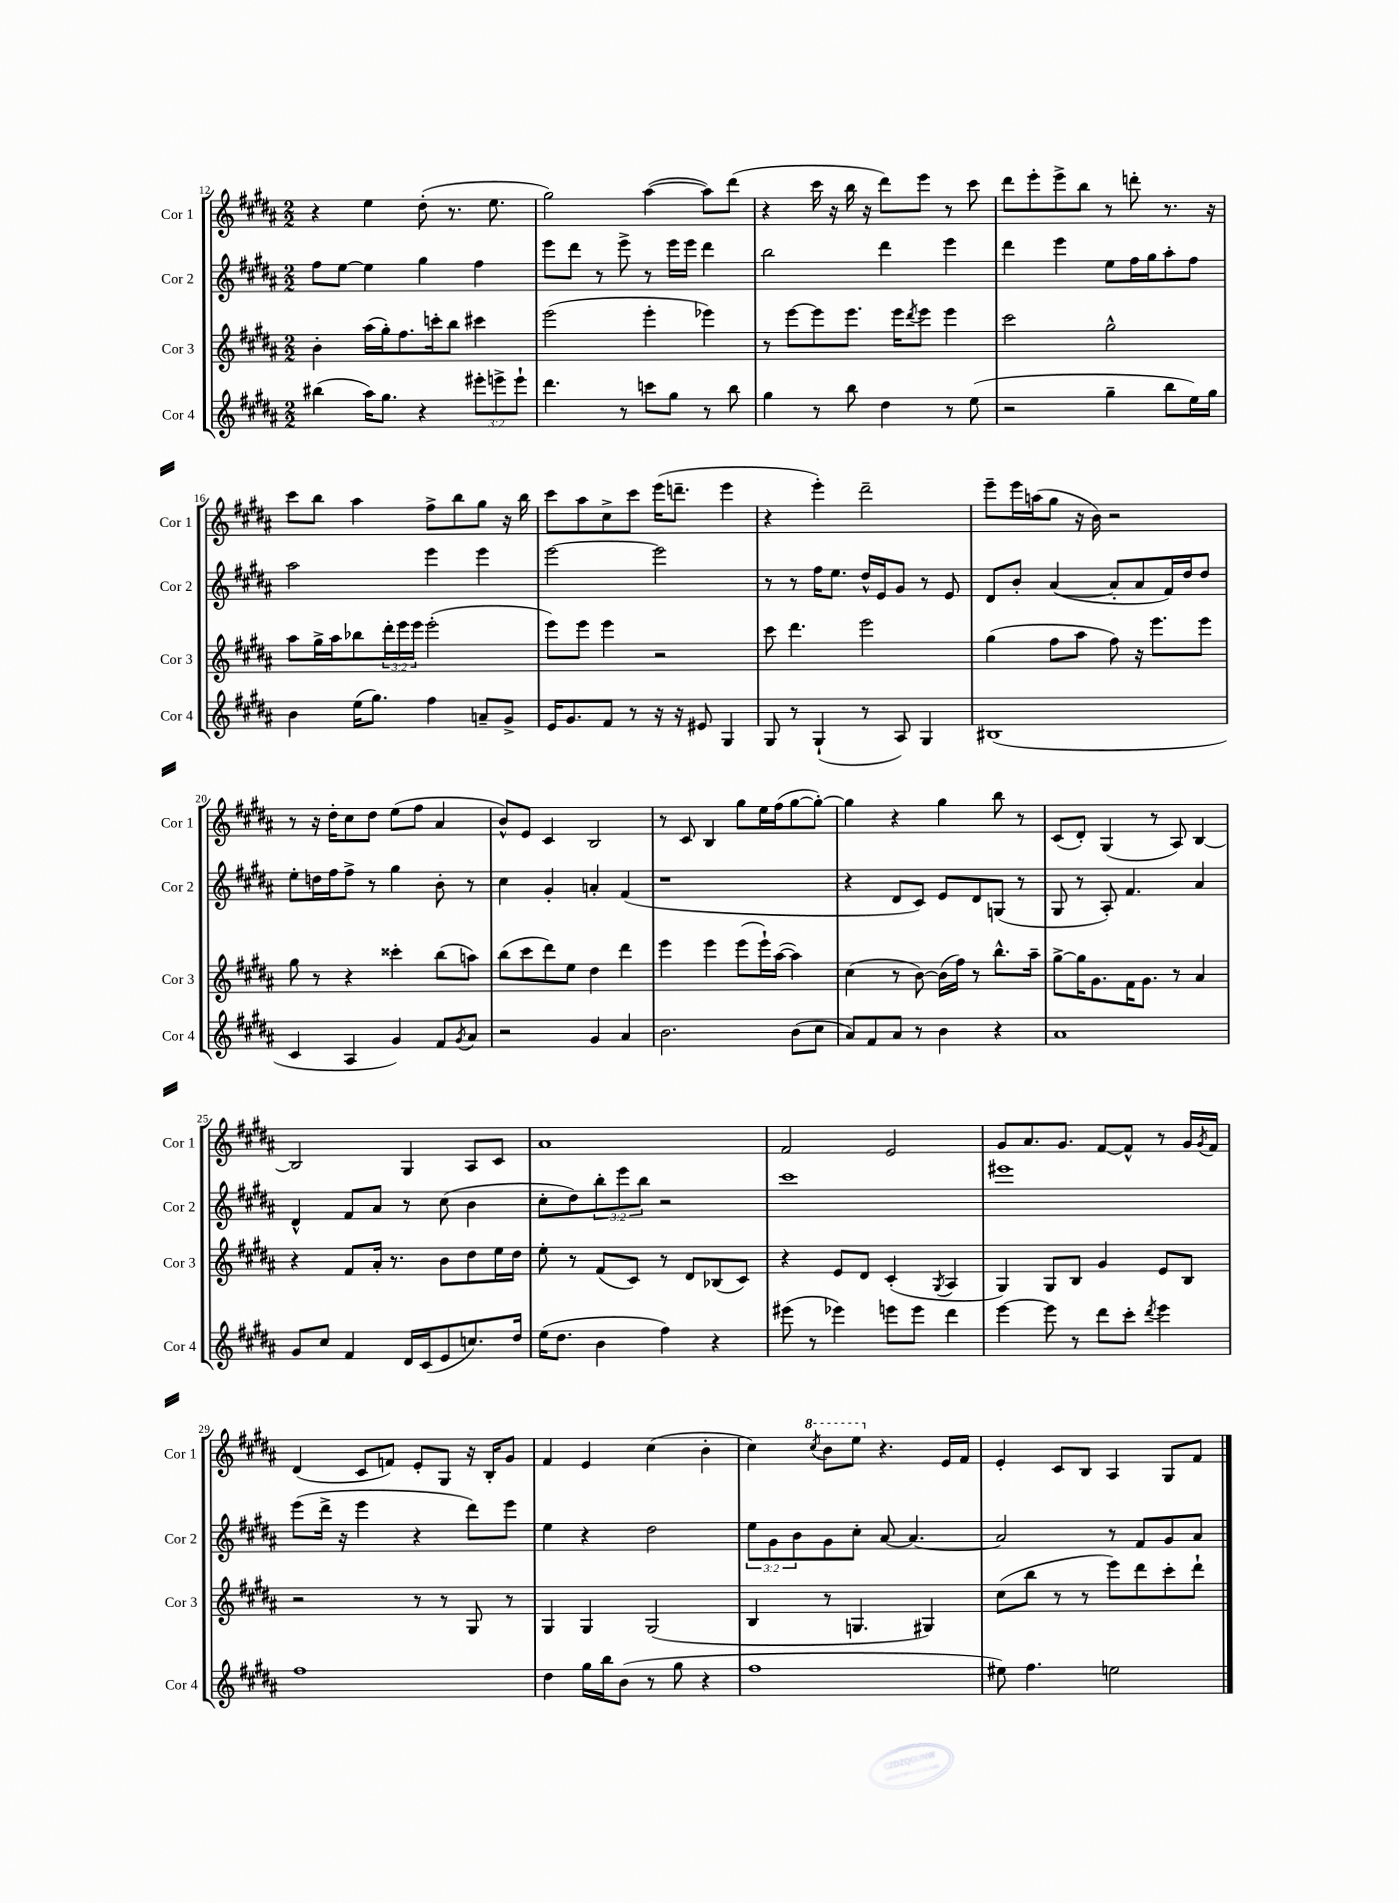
<<
\new StaffGroup <<
\new Staff = "s0" \with { instrumentName = "Cor 1" shortInstrumentName = "Cor 1" } {
    \clef treble \key b \major \numericTimeSignature \time 2/2
    r4 e''4 dis''8-.( r8. e''8. |
    gis''2) ais''4~( ais''8) dis'''8( |
    r4 cis'''16 r16 b''16 r16 dis'''8) e'''8 r8 cis'''8 |
    dis'''8 e'''8-. e'''8-> b''8 r8 d'''8-. r8. r16 |
    cis'''8 b''8 ais''4 fis''8-> b''8 gis''8 r16 b''16 |
    cis'''8 ais''8 cis''8-> cis'''8 e'''16( d'''8.-- e'''4 |
    r4 e'''4-.) dis'''2-- |
    e'''8-- e'''16 a''16( gis''8 r16 b'16) r2 |
    r8 r16 dis''16-. cis''8 dis''8 e''8( fis''8 ais'4 |
    b'8-^) e'8 cis'4 b2 |
    r8 cis'8 b4 gis''8 e''16 fis''16( gis''8~ gis''8~-.) |
    gis''4 r4 gis''4 b''8 r8 |
    cis'8( dis'8-.) gis4( r8 ais8) b4~ |
    b2 gis4 ais8 cis'8 |
    ais'1 |
    fis'2 e'2 |
    gis'8 ais'8. gis'8. fis'8~ fis'8-^ r8 gis'16 \acciaccatura { gis'8 } fis'16 |
    dis'4( cis'8 f'8) e'8-. gis8 r16 b16-. gis'8 |
    fis'4 e'4 cis''4( b'4-. |
    cis''4) \ottava #1 \acciaccatura { cis'''8 } b''8 e'''8 \ottava #0 r4. e'16 fis'16 |
    e'4-. cis'8 b8 ais4 gis8 fis'8 \bar "|." |
}
\new Staff = "s1" \with { instrumentName = "Cor 2" shortInstrumentName = "Cor 2" } {
    \clef treble \key b \major \numericTimeSignature \time 2/2 \override Staff.TupletNumber.text = #tuplet-number::calc-fraction-text
    fis''8 e''8~ e''4 gis''4 fis''4 |
    e'''8 dis'''8 r8 e'''8-> r8 e'''16 e'''16 dis'''4 |
    b''2 dis'''4 e'''4 |
    dis'''4 e'''4 e''8 fis''16 gis''16 ais''8-. fis''8 |
    ais''2 e'''4 e'''4 |
    e'''2~ e'''2 |
    r8 r8 fis''16 e''8. dis''16-^ e'16 gis'8 r8 e'8 |
    dis'8 b'8-. ais'4~( ais'8-. ais'8 fis'16) dis''16 dis''8 |
    e''8-. d''16 fis''16 fis''8-> r8 gis''4 b'8-. r8 |
    cis''4 gis'4-. a'4-. fis'4( |
    r1 |
    r4 dis'8 cis'8) e'8 dis'8 g8( r8 |
    gis8 r8 ais8-.) fis'4. ais'4 |
    dis'4-^ fis'8 ais'8 r8 cis''8( b'4 |
    cis''8-. dis''8) \tuplet 3/2 { b''8-. e'''8 b''8 } r2 |
    cis'''1 |
    eis'''1 |
    e'''8( dis'''16-> r16 e'''4 r4 dis'''8) e'''8 |
    e''4 r4 dis''2 |
    \tuplet 3/2 { e''8 gis'8 b'8 } gis'8 cis''8-. ais'8~ ais'4.~ |
    ais'2 r8 fis'8 gis'8 ais'8 \bar "|." |
}
\new Staff = "s2" \with { instrumentName = "Cor 3" shortInstrumentName = "Cor 3" } {
    \clef treble \key b \major \numericTimeSignature \time 2/2 \override Staff.TupletNumber.text = #tuplet-number::calc-fraction-text
    b'4-. ais''16( gis''16-.) fis''8. c'''16-. b''8 cis'''4 |
    e'''2( e'''4-. ees'''4) |
    r8 e'''8~ e'''8 e'''8. e'''16 \acciaccatura { dis'''8 } e'''8 e'''4 |
    cis'''2 gis''2-^ |
    ais''8 gis''16-> ais''16 bes''8 \tuplet 3/2 { dis'''16-. e'''16 e'''16 } e'''2-.( |
    e'''8) e'''8 e'''4 r2 |
    cis'''8 dis'''4. e'''2 |
    gis''4( fis''8 ais''8 fis''8) r16 e'''8. e'''8 |
    gis''8 r8 r4 cisis'''4-. b''8( a''8) |
    b''8( cis'''8 dis'''8) e''8 dis''4 dis'''4 |
    e'''4 e'''4 e'''8( e'''16-!) ais''16~( ais''4) |
    cis''4( r8 b'8~) b'16( fis''16) r8 b''8.-^ ais''16-- |
    gis''8~-> gis''16 gis'8. fis'16 gis'8. r8 ais'4 |
    r4 fis'8 ais'16-. r8. b'8 dis''8 e''16 dis''16 |
    e''8-. r8 fis'8( cis'8) r8 dis'8 bes8( cis'8) |
    r4 e'8 dis'8 cis'4-.( \acciaccatura { gis8 } ais4 |
    gis4) gis8 b8 gis'4 e'8 b8 |
    r2 r8 r8 gis8 r8 |
    gis4 gis4 gis2( |
    b4 r8 g4. gis4) |
    cis''8( b''8 r8 r8 e'''8) dis'''8 cis'''8-. dis'''8-! \bar "|." |
}
\new Staff = "s3" \with { instrumentName = "Cor 4" shortInstrumentName = "Cor 4" } {
    \clef treble \key b \major \numericTimeSignature \time 2/2 \override Staff.TupletNumber.text = #tuplet-number::calc-fraction-text
    bis''4( ais''16) gis''8. r4 \tuplet 3/2 { eis'''8-. e'''8-> e'''8-! } |
    dis'''4. r8 c'''8 gis''8 r8 b''8 |
    gis''4 r8 b''8 dis''4 r8 e''8( |
    r2 gis''4-- b''8 e''16) gis''16 |
    b'4 e''16( gis''8.) fis''4 a'8-- gis'8-> |
    e'16 gis'8. fis'8 r8 r16 r16 eis'8 gis4 |
    gis8 r8 gis4-!( r8 ais8) gis4 |
    bis1( |
    cis'4 ais4 gis'4) fis'8 \acciaccatura { gis'8 } ais'8 |
    r2 gis'4 ais'4 |
    b'2. b'8( cis''8 |
    ais'8) fis'8 ais'8 r8 b'4 r4 |
    ais'1 |
    gis'8 cis''8 fis'4 dis'16 cis'16( e'8 c''8.) dis''16 |
    e''16( dis''8. b'4 fis''4) r4 |
    eis'''8( r8 ees'''4) e'''8 e'''8 dis'''4 |
    e'''4~ e'''8 r8 dis'''8 cis'''8-. \acciaccatura { dis'''8 } e'''4 |
    fis''1 |
    dis''4 gis''16 b''16 b'8( r8 gis''8 r4 |
    fis''1 |
    eis''8) fis''4. e''2 \bar "|." |
}
>>
>>
\layout { \context { \Score currentBarNumber = #12 } }
